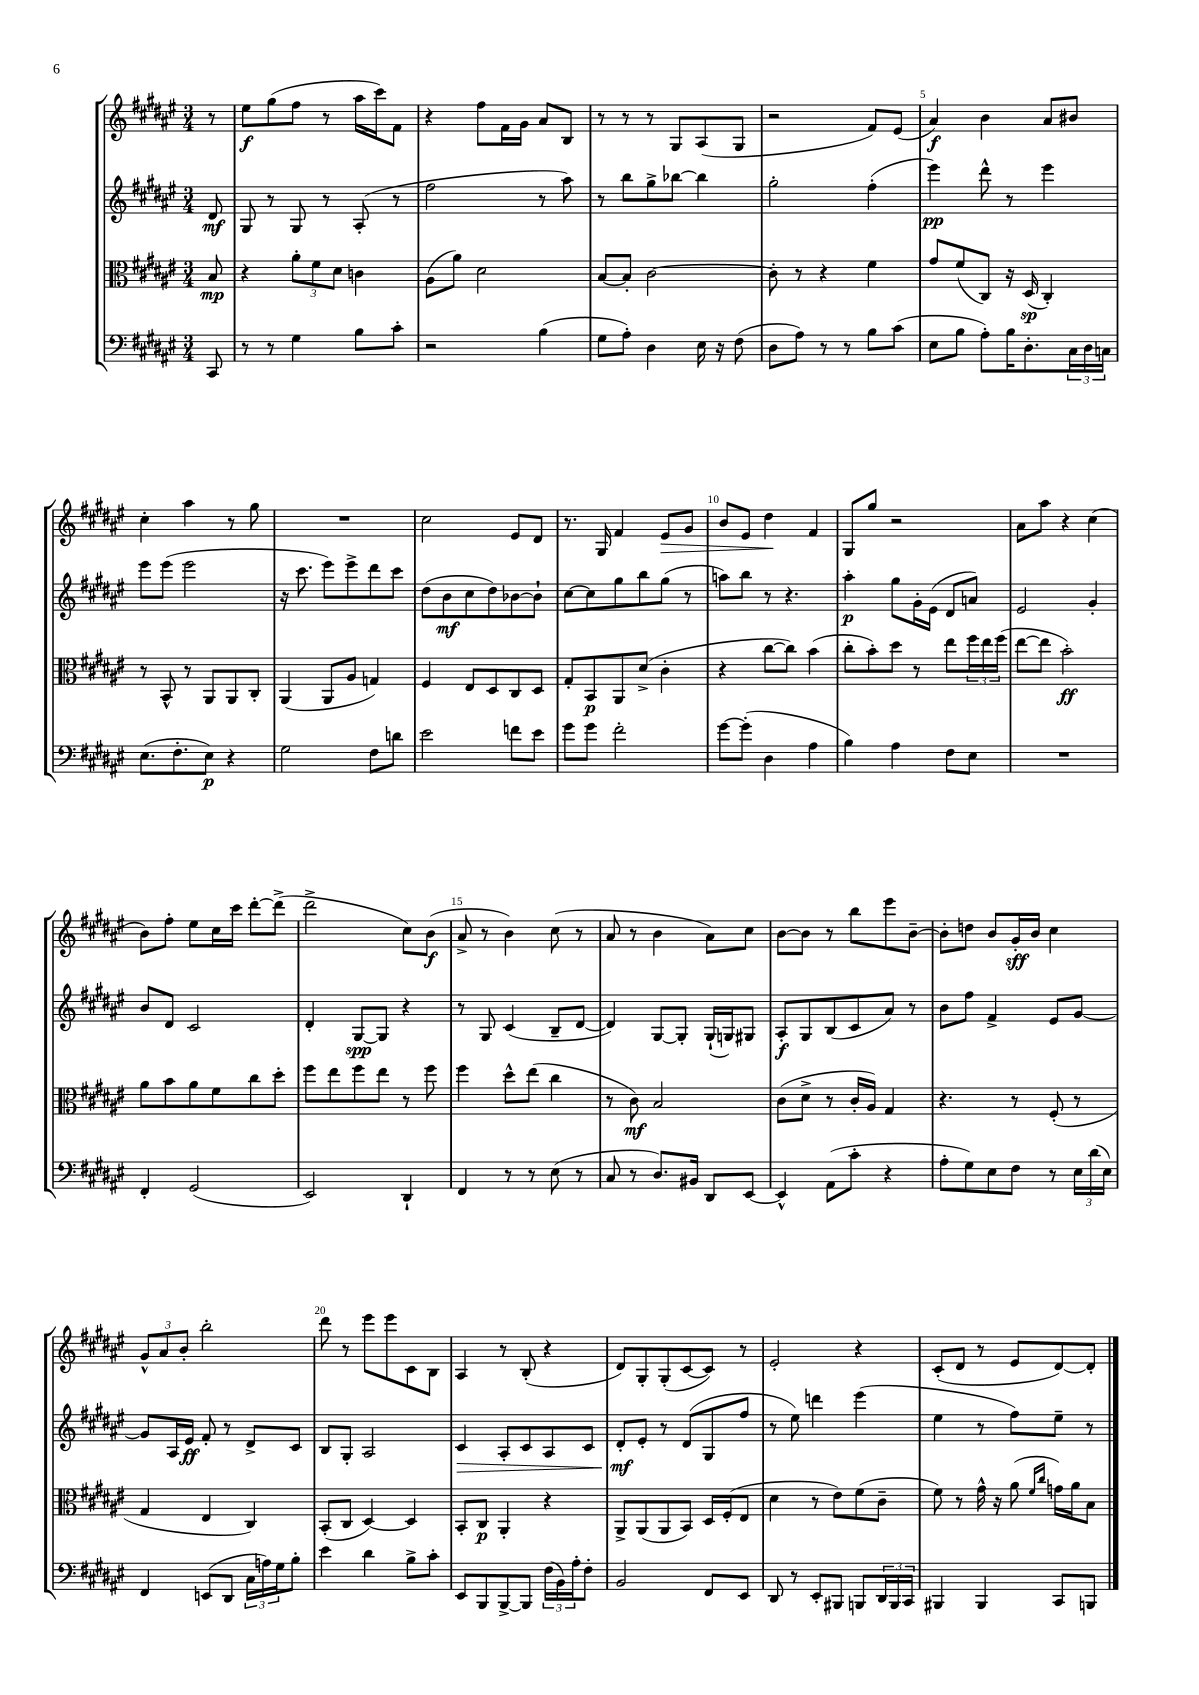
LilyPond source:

<<
\new StaffGroup <<
\new Staff = "s0" {
    \clef treble \key fis \major \numericTimeSignature \time 3/4 \partial 8
    r8 |
    eis''8\f gis''8( fis''8 r8 ais''16 cis'''16) fis'8 |
    r4 fis''8 fis'16 gis'16 ais'8 b8 |
    r8 r8 r8 gis8 ais8( gis8 |
    r2 fis'8) eis'8( |
    ais'4\f) b'4 ais'8 bis'8 |
    cis''4-. ais''4 r8 gis''8 |
    R2. |
    cis''2 eis'8 dis'8 |
    r8. gis16 fis'4 eis'8\> gis'8 |
    b'8 eis'8 dis''4\! fis'4 |
    gis8 gis''8 r2 |
    ais'8 ais''8 r4 cis''4( |
    b'8) fis''8-. eis''8 cis''16 cis'''16 dis'''8~-. dis'''8->( |
    dis'''2-> cis''8) b'8\f( |
    ais'8-> r8 b'4) cis''8( r8 |
    ais'8 r8 b'4 ais'8) cis''8 |
    b'8~ b'8 r8 b''8 eis'''8 b'8~-- |
    b'8-. d''8 b'8 gis'16-.\sff b'16 cis''4 |
    \tuplet 3/2 { gis'8-^ ais'8 b'8-. } b''2-. |
    dis'''8 r8 eis'''8 eis'''8 cis'8 b8 |
    ais4 r8 b8-.( r4 |
    dis'8) gis8-. gis8-.( cis'8~ cis'8) r8 |
    eis'2-. r4 |
    cis'8-.( dis'8 r8 eis'8 dis'8~) dis'8-. \bar "|." |
}
\new Staff = "s1" {
    \clef treble \key fis \major \numericTimeSignature \time 3/4 \partial 8
    dis'8\mf |
    gis8 r8 gis8 r8 ais8-.( r8 |
    fis''2 r8 ais''8) |
    r8 b''8 gis''8-> bes''8~ bes''4 |
    gis''2-. fis''4-.( |
    eis'''4\pp) dis'''8-^ r8 eis'''4 |
    eis'''8 eis'''8( eis'''2 |
    r16 cis'''8. eis'''8) eis'''8-> dis'''8 cis'''8 |
    dis''8( b'8\mf cis''8 dis''8) bes'8~ bes'8-! |
    cis''8~ cis''8 gis''8 b''8 gis''8( r8 |
    a''8) b''8 r8 r4. |
    ais''4-.\p gis''8 gis'16-. eis'16( dis'8 a'8) |
    eis'2 gis'4-. |
    b'8 dis'8 cis'2 |
    dis'4-. gis8~\spp gis8 r4 |
    r8 gis8 cis'4( b8-- dis'8~ |
    dis'4) gis8~ gis8-. gis16-!( g16) gis8 |
    ais8-.\f gis8 b8( cis'8 ais'8) r8 |
    b'8 fis''8 fis'4-> eis'8 gis'8~ |
    gis'8 ais16 eis'16\ff fis'8-. r8 dis'8-> cis'8 |
    b8 gis8-. ais2 |
    cis'4\> ais8-. cis'8 ais8 cis'8 |
    dis'8-.\mf\! eis'8-. r8 dis'8( gis8 fis''8 |
    r8 eis''8) d'''4 eis'''4( |
    eis''4 r8 fis''8) eis''8-- r8 \bar "|." |
}
\new Staff = "s2" {
    \clef alto \key fis \major \numericTimeSignature \time 3/4 \partial 8
    b8\mp |
    r4 \tuplet 3/2 { ais'8-. fis'8 dis'8 } c'4 |
    ais8( ais'8) dis'2 |
    b8~ b8-. cis'2~ |
    cis'8-. r8 r4 fis'4 |
    gis'8 fis'8( cis8) r16 dis16\sp( cis4-.) |
    r8 b,8-^ r8 ais,8 ais,8 cis8-. |
    ais,4( ais,8 ais8 g4) |
    fis4 eis8 dis8 cis8 dis8 |
    gis8-. b,8\p ais,8 dis'8->( cis'4-. |
    r4 cis''8~ cis''8) b'4( |
    cis''8-. b'8-.) dis''8 r8 eis''8 \tuplet 3/2 { fis''16 eis''16 fis''16( } |
    eis''8~ eis''8 b'2-.\ff) |
    ais'8 b'8 ais'8 fis'8 cis''8 dis''8-. |
    fis''8 eis''8 fis''8 eis''8 r8 fis''8 |
    fis''4 dis''8-^ eis''8( cis''4 |
    r8 cis'8\mf) b2 |
    cis'8( dis'8-> r8 cis'16-. ais16) gis4 |
    r4. r8 fis8-.( r8 |
    gis4 eis4 cis4) |
    b,8-.( cis8 dis4~) dis4 |
    b,8-. cis8\p ais,4-. r4 |
    ais,8-> ais,8( ais,8 b,8) dis16 fis16-.( eis8 |
    dis'4 r8 eis'8) fis'8( cis'8-- |
    fis'8) r8 gis'16-^ r16 ais'8( \grace { fis'16 cis''16 } g'16) ais'16 b8 \bar "|." |
}
\new Staff = "s3" {
    \clef bass \key fis \major \numericTimeSignature \time 3/4 \partial 8
    cis,8 |
    r8 r8 gis4 b8 cis'8-. |
    r2 b4( |
    gis8 ais8-.) dis4 eis16 r16 fis8( |
    dis8 ais8) r8 r8 b8 cis'8( |
    eis8 b8 ais8-.) b16 dis8.-. \tuplet 3/2 { cis16 dis16 c16 } |
    eis8.( fis8.-. eis8\p) r4 |
    gis2 fis8 d'8 |
    eis'2 f'8 eis'8 |
    gis'8 gis'8 fis'2-. |
    gis'8~ gis'8-.( dis4 ais4 |
    b4) ais4 fis8 eis8 |
    R2. |
    fis,4-. gis,2( |
    eis,2) dis,4-! |
    fis,4 r8 r8 eis8( r8 |
    cis8 r8 dis8.) bis,16 dis,8 eis,8~ |
    eis,4-^ ais,8( cis'8-. r4 |
    ais8-. gis8) eis8 fis8 r8 \tuplet 3/2 { eis16 dis'16( eis16) } |
    fis,4 e,8( dis,8 \tuplet 3/2 { cis16 a16) gis16 } b8-. |
    eis'4 dis'4 b8-> cis'8-. |
    eis,8 b,,8 b,,8~-> b,,8 \tuplet 3/2 { fis16( b,16) ais16-. } fis8-. |
    b,2 fis,8 eis,8 |
    dis,8 r8 eis,8-. bis,,8 b,,8 \tuplet 3/2 { dis,16 b,,16 cis,16 } |
    bis,,4 bis,,4 cis,8 b,,8 \bar "|." |
}
>>
>>
\layout { \context { \Score \override BarNumber.break-visibility = ##(#f #t #t) barNumberVisibility = #(every-nth-bar-number-visible 5) } }
